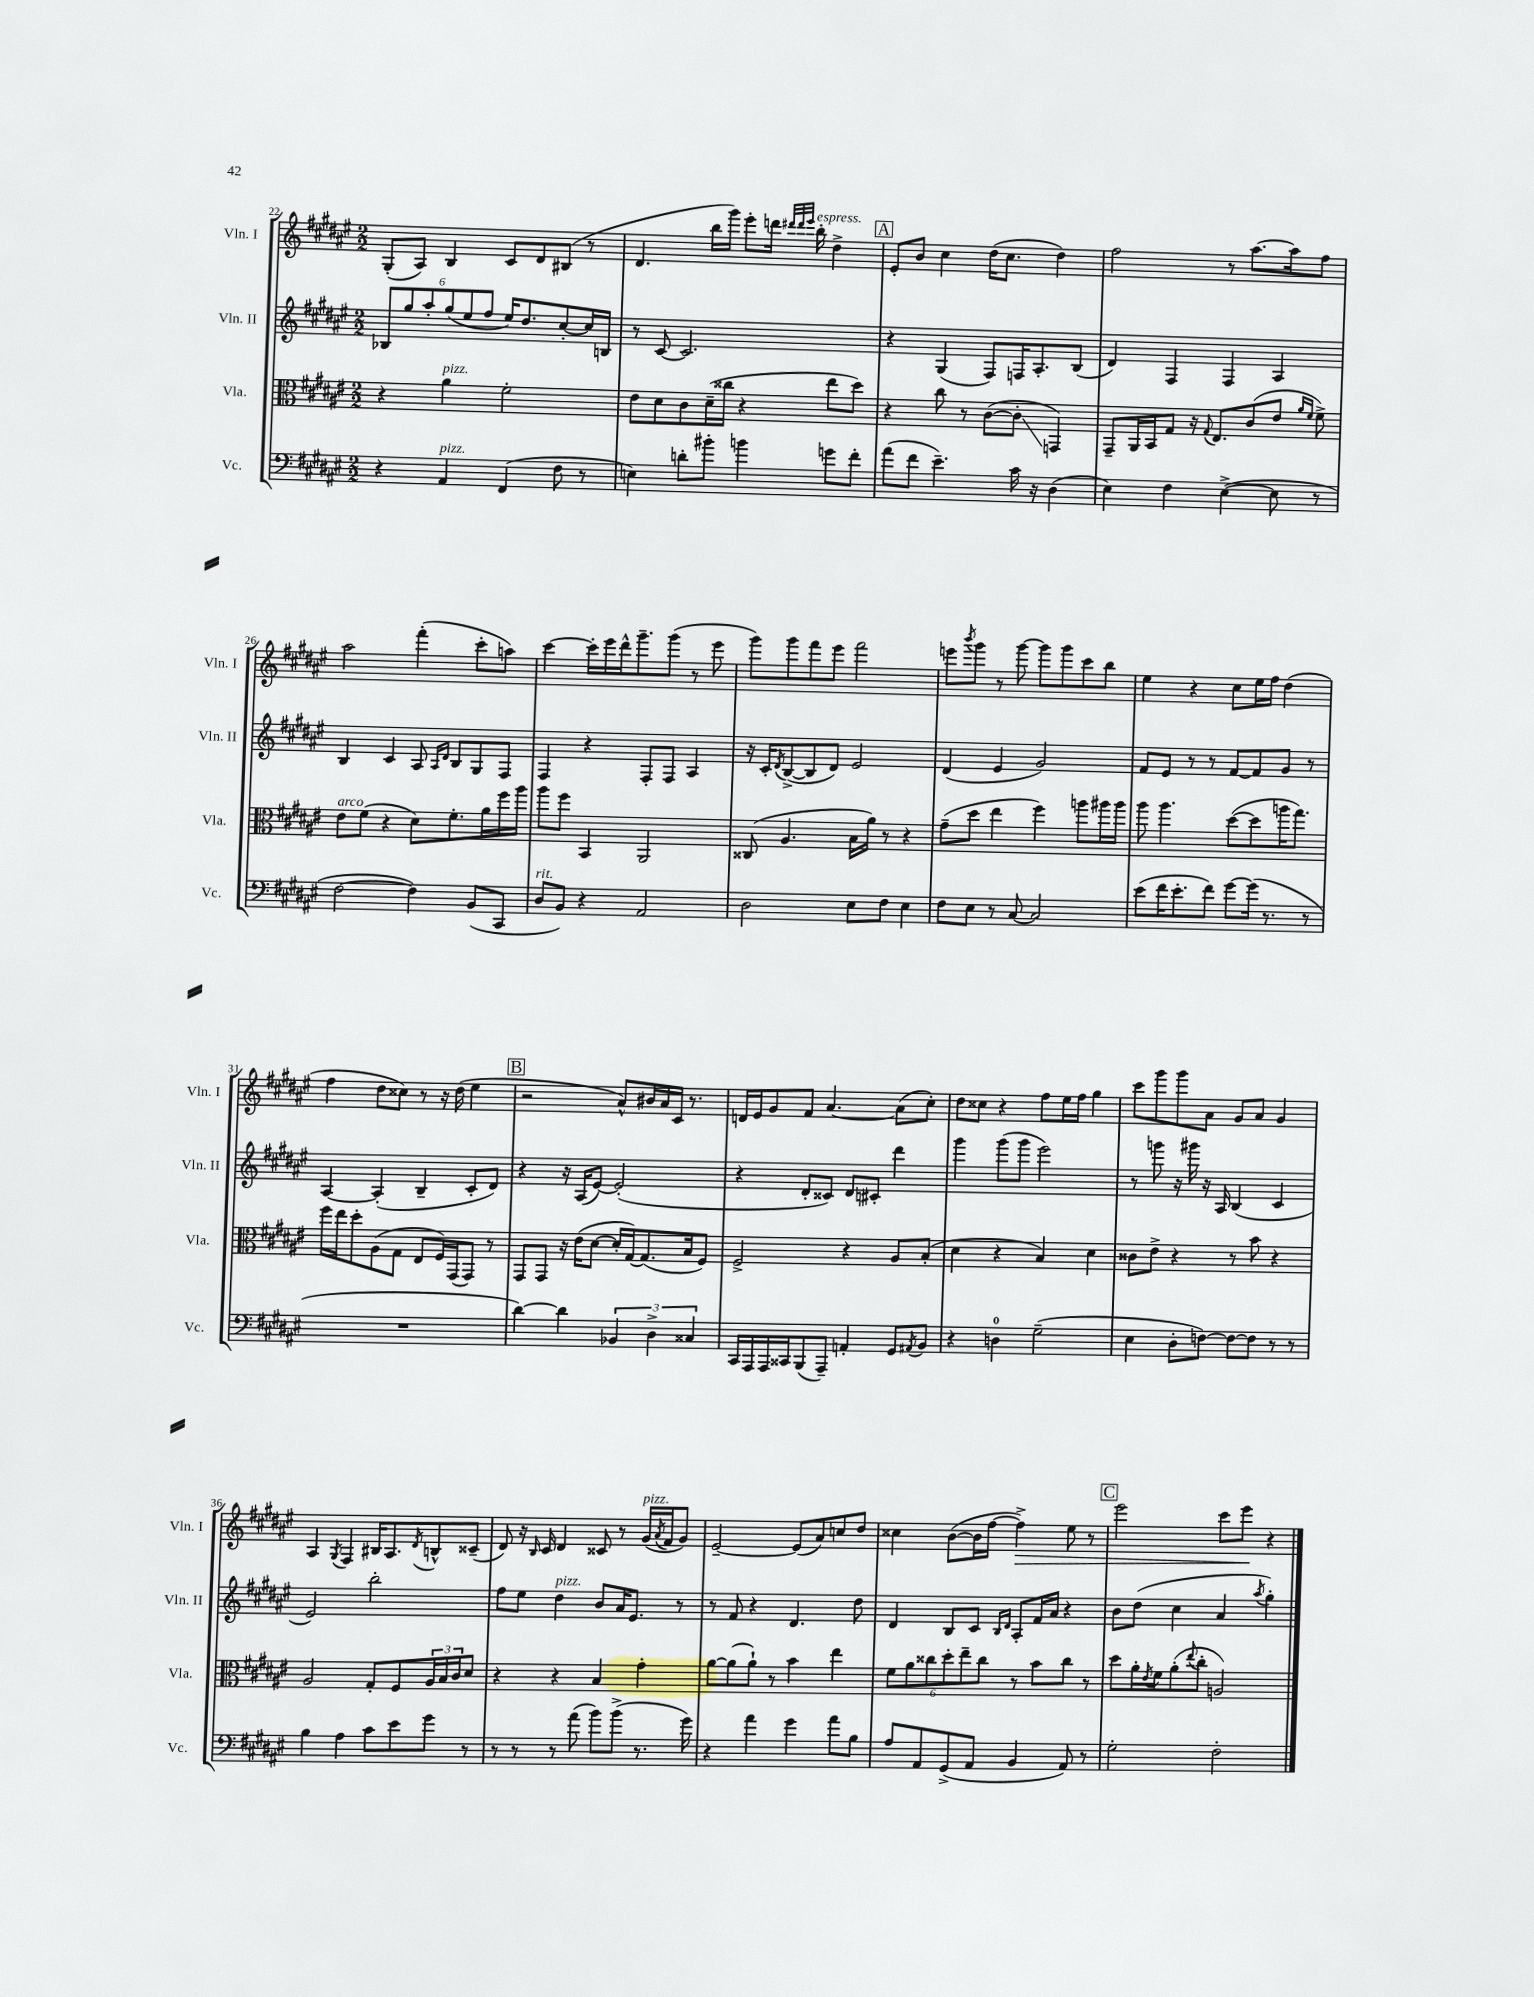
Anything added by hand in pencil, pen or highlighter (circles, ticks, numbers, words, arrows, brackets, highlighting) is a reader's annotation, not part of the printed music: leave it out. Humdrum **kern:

**kern	**kern	**kern	**kern
*staff4	*staff3	*staff2	*staff1
*clefF4	*clefC3	*clefG2	*clefG2
*k[f#c#g#d#a#e#]	*k[f#c#g#d#a#e#]	*k[f#c#g#d#a#e#]	*k[f#c#g#d#a#e#]
*M2/2	*M2/2	*M2/2	*M2/2
4r	4r	12B-	(8G#'
.	.	12gg#	.
.	.	.	8A#)
.	.	12aa#'	.
4AA#	4a#	(12gg#	4B
.	.	12ee#	.
.	.	12ff#	.
(4FF#	2f#'	16ee#)	8c#
.	.	8.dd#	.
.	.	.	8d#
8F#	.	[8cc#'	(8B#
8r	.	16cc#]	8r
.	.	16B	.
=	=	=	=
4E)	8e#	8r	4.d#
.	8d#	[8c#	.
8d'	8c#	2.c#]	.
8b#'	(16d#~	.	16bb
.	16cc##	.	16ggg#)
4b	4r	.	8eee#'
.	.	.	16ddd
.	.	.	32qqddd#
.	.	.	32qqddd#
.	.	.	32qqeee#
.	.	.	16bb'
8g	8ee#	.	4dd#^
8f#'	8dd#)	.	.
=	=	=	=
(8a#	4r	4r	8e#'
8f#	.	.	8b
4.e#~)	8cc#	(4G#	4cc#
.	8r	.	.
.	([8c#	8F#)	(16dd#
.	.	.	8.cc#
16c#	8c#']	16F	.
16r	.	8.A#'	.
(4D#	4GG)	.	4dd#)
.	.	(8B	.
=	=	=	=
4E#)	8GG#~	4d#)	2ff#
.	16AA#	.	.
.	16BB	.	.
4F#	8G#	4F#	.
.	16r	.	.
.	8qqG#	.	.
.	8.E#	.	.
([4E#^	.	4F#	8r
.	(8c#	.	[8.aa#
8E#]	8e#	4A#	.
.	.	.	16aa#]
.	16qqa#	.	.
.	16qqf#	.	.
8r	8f#^)	.	8ff#
=	=	=	=
[2F#	8e#	4B	2aa#
.	(8f#	.	.
.	4r	4c#	.
4F#])	8d#)	8A#	(4fff#'
.	.	16qqA#	.
.	.	16qqd#	.
.	8.f#'	8B	.
(8BB	.	8G#	8ccc#'
.	16a#	.	.
8CC#	16ff#	8F#	8aa)
.	16aa#	.	.
=	=	=	=
8D#	8aa#	4F#	[4ccc#
8BB)	8ff#	.	.
4r	4BB	4r	16ccc#']
.	.	.	16eee#
.	.	.	16ddd#^^
.	.	.	8.ggg#~
2AA#	2AA#	8F#'	.
.	.	8F#	(8ggg#
.	.	4A#	8r
.	.	.	8eee#
=	=	=	=
2D#	(8C##	16r	8ggg#)
.	.	16c#'	.
.	.	8qd#	.
.	4.A#	([8B^	8ggg#
.	.	8B]	8fff#
.	.	8d#)	8eee#
8E#	16B	2e#	2fff#
.	16a#)	.	.
8F#	8r	.	.
4E#	4r	.	.
=	=	=	=
8F#	(8g#~	(4d#	8eee
.	.	.	8qbbb
8E#	8dd#	.	8ggg#
8r	4ee#	4e#	8r
[8C#	.	.	[8ggg#
2C#]	4ff#)	2g#)	8ggg#]
.	.	.	8ggg#
.	8aa	.	8ccc#
.	16aa#	.	8bb
.	16aa#	.	.
=	=	=	=
(8e#	8aa#	8f#	4ee#
16f#	4.aa#	8e#	.
8.e#'	.	.	.
.	.	8r	4r
8f#)	.	8r	.
[8g#	([8dd#	[8f#	8cc#
(16g#]	8dd#]	8f#]	16ee#
8.r	.	.	16ff#
.	16aa	8g#	(4dd#
.	8.gg#)	.	.
8r	.	8r	.
=	=	=	=
1r	16ff#	[4A#	4ff#
.	16ee#	.	.
.	8dd#'	.	.
.	(8A#	(4A#']	8dd#
.	8G#	.	8cc##)
.	8E#	4B~	8r
.	16F#)	.	16r
.	(16GG#	.	(16dd#
.	8GG#)	8c#'	4ee#
.	8r	8d#)	.
=	=	=	=
[4d#)	8GG#	4r	2r
.	8GG#	.	.
4d#]	16r	16r	.
.	(16e#	(16A#	.
.	[8d#	[8e#)	.
6BB-	16d#']	(2e#']	8a#^^)
.	[16G#)	.	.
.	(8.G#]	.	16b#
6D#^	.	.	.
.	.	.	16a#
.	.	.	16c#
.	16B	.	8.r
6C##	.	.	.
.	8F#)	.	.
=	=	=	=
16CC#	2F#^	4r	16d
16AAA#	.	.	16e#
16AAA#	.	.	8g#
16CC##	.	.	.
(8BBB	.	8d#'	8f#
8AAA#~)	.	8c##)	[4.a#
4AA'	4r	8d#	.
.	.	8c#'	.
8GG#	8A#	4ddd#	(8a#]
8qAA#	.	.	.
8BB	(8B'	.	8cc#')
=	=	=	=
4r	4d#	4ggg#	8dd#
.	.	.	8cc##
4D	4r	(8ggg#	4r
.	.	8ggg#	.
(2G#~	4B)	2eee#)	8ff#
.	.	.	16ee#
.	.	.	16ff#
.	4d#	.	4gg#
=	=	=	=
4E#	8c##	8r	8ccc#
.	8e#^	8ggg	8ggg#
8D#'	4r	16r	8ggg#
.	.	16ggg#	.
[8F)	.	16r	8a#
.	.	16A#	.
8F_	8r	(4B	8g#
8F]	8b	.	8a#
8r	4r	4c#	4g#
8r	.	.	.
=	=	=	=
4B	2A#	2e#)	4A#
.	.	.	8qG#
4A#	.	.	4F#
8c#	8G#'	2bb'	16B#
.	.	.	8.A#
8e#	8F#	.	.
.	.	.	8qd#
8g#	24A#	.	8B^^
.	24B	.	.
.	24c#	.	.
8r	8d#	.	(8c##~
=	=	=	=
8r	4r	8ff#	8d#)
8r	.	8ee#	16r
.	.	.	16qqB
.	.	.	16c#
8r	4r	4dd#	4d#
(8a#	.	.	.
8b)	4B	8b	8c##
(8b^	.	16a#	8r
.	.	8.e#	.
8.r	4g#'	.	(16g#
.	.	.	8qa#
.	.	.	16f#
.	.	8r	8g#)
16g#)	.	.	.
=	=	=	=
4r	[8a#	8r	[2e#~
.	(8a#]	8f#	.
4a#	8a#`)	4r	.
.	8r	.	.
4g#	4b	4.d#	(8e#]
.	.	.	8a#)
8a#	4ee#	.	8cc
8B	.	8dd#	8dd#
=	=	=	=
8A#	12f#	4d#	4cc##
.	12a#	.	.
8AA#	.	.	.
.	12cc##	.	.
(8GG#^	12dd#'	8B	([8b
.	12ee#~	.	.
8AA#	.	8c#	16b]
.	12cc##	.	.
.	.	.	[16ff#
.	.	16qqB	.
.	.	16qqd#	.
4BB	8r	8A#'	4ff#^])
.	8b	16f#	.
.	.	16a#	.
8AA#)	8cc##	4r	8ee#
8r	8r	.	8r
=	=	=	=
2G#'	8dd#	8b	2eee#
.	16a#'	(8dd#	.
.	8qe#	.	.
.	16f#	.	.
.	(8a#'	4cc#	.
.	8qqee#	.	.
.	8cc#'	.	.
2F#'	2A)	4a#	8ccc#
.	.	.	8eee#
.	.	8qaa#	.
.	.	4gg#')	4r
==	==	==	==
*-	*-	*-	*-
